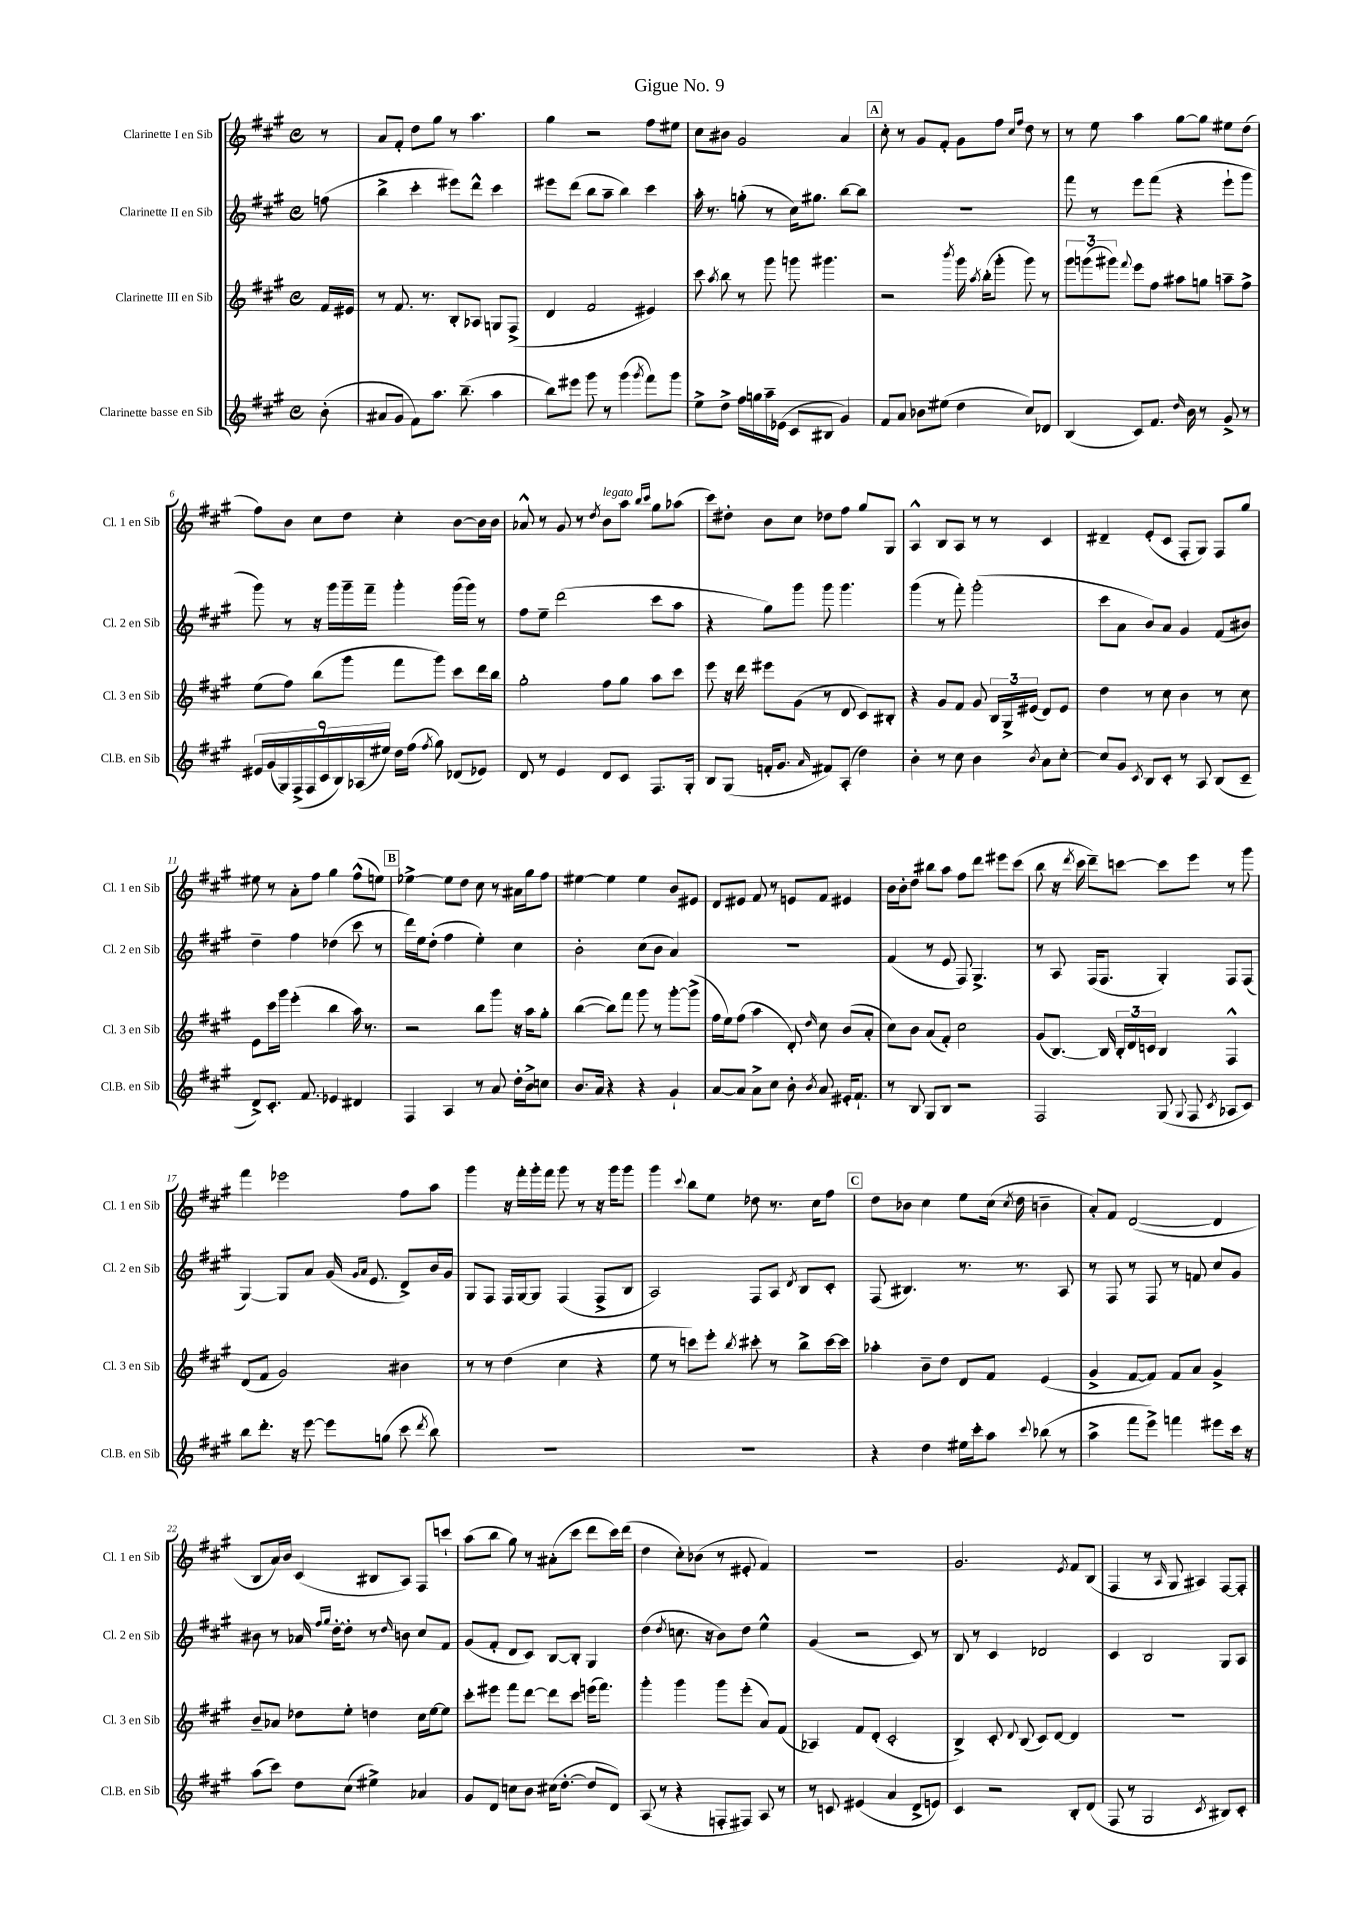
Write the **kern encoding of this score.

**kern	**kern	**kern	**kern
*staff4	*staff3	*staff2	*staff1
*clefG2	*clefG2	*clefG2	*clefG2
*k[f#c#g#]	*k[f#c#g#]	*k[f#c#g#]	*k[f#c#g#]
*M4/4	*M4/4	*M4/4	*M4/4
*met(c)	*met(c)	*met(c)	*met(c)
(8b'	16f#	(8ff	8r
.	16e#	.	.
=	=	=	=
8a#	8r	4bb^	8a
8g#	8.f#	.	8f#'
8f#)	.	4ccc#'	8dd
.	8.r	.	.
8.aa	.	.	8gg#
.	8B'	8eee#)	8r
(8.bb~	.	.	.
.	8A-	8ddd^^	4.aa
4aa	8G	4ccc#	.
.	(8F#^	.	.
=	=	=	=
8bb)	4d	8eee#	4gg#
8eee#	.	(8ddd	.
8ggg#	2f#	8bb	2r
8r	.	8aa~	.
(4ggg#	.	4bb)	.
8qggg#	.	.	.
8fff#)	4e#)	4ccc#	8ff#
8ggg#	.	.	8ee#
=	=	=	=
8ee^	8ccc#	16aa'	8cc#
.	.	8.r	.
.	8qaa	.	.
8dd^	8bb	.	8b#
16ff#	8r	(8gg'	2g#
16gg	.	.	.
16aa~	8ggg#	8r	.
(16e-	.	.	.
8c#	8ggg	16cc#)	.
.	.	8.gg#	.
8B#	4.ggg#	.	.
4g#)	.	[8bb	4a
.	.	8bb]	.
=	=	=	=
8f#	2r	1r	8cc#'
8a	.	.	8r
8b-	.	.	8g#
(8ee#	.	.	8f#'
.	8qbbb	.	.
4dd	16ggg#	.	8g#
.	8qaa	.	.
.	(16bb'	.	.
.	8ggg#'	.	8ff#
.	.	.	16qqcc#
.	.	.	16qqff#
8cc#)	8ggg#)	.	8dd
8d-	8r	.	8r
=	=	=	=
(4B	12ggg#	8fff#	8r
.	(12ggg	.	.
.	.	8r	8ee
.	12ggg#)	.	.
.	8qqfff#	.	.
8c#)	8eee	8eee	4aa
8.f#	8ff#	(8fff#	.
.	8aa#	4r	[8gg#
16qqdd	.	.	.
16b	.	.	.
8r	8gg	.	8gg#]
8g#^	8aa~	8eee`	8ee#
8r	8ff#^	8ggg#	(8dd
=	=	=	=
18e#	(8ee	8ggg#)	8ff#)
(18g#	.	.	.
18G#)	.	.	.
.	8ff#)	8r	8b
(18F#^	.	.	.
18F#	.	.	.
.	(8bb	16r	8cc#
18c#	.	.	.
.	.	16ggg#	.
18B)	.	.	.
.	8ggg#	16ggg#~	8dd
(18A-	.	.	.
.	.	16fff#~	.
18ee#)	.	.	.
16dd	8fff#	4ggg#'	4cc#'
(16ff#	.	.	.
8qff#	.	.	.
8gg#)	8ggg#)	.	.
(8d-	8ccc#	(16ggg#	[8b
.	.	16ggg#)	.
8e-)	16ddd	8r	16b]
.	16bb	.	16b
=	=	=	=
8d	2gg#'	8ff#	8a-^^
8r	.	8ee~	8r
4e	.	(2ddd	8g#
.	.	.	8r
.	.	.	8qdd
8d	8ff#	.	8b
8c#	8gg#	.	8aa
.	.	.	16qqbb
.	.	.	16qqccc#
8.F#	8aa	8ccc#	8gg#
.	8ccc#	8aa	(8aa-
16G#'	.	.	.
=	=	=	=
8B	8eee	4r	8ccc#)
(8G#	16r	.	8dd#'
.	16ddd	.	.
16f'	8eee#	8gg#)	8b
8.g#	.	.	.
.	(8g#	8ggg#	8cc#
16qqa	.	.	.
8f#)	8r	8ggg#	8dd-
(8A'	8d	4.ggg#	8ff#
4dd)	8c#)	.	8gg#
.	8B#'	.	8G#
=	=	=	=
4b'	4r	(4ggg#	4A^^
8r	8g#	8r	8B
8cc#	8f#	8fff#')	8A
4b	8g#	(2ggg#'	8r
.	24B	.	8r
.	24G#^	.	.
.	(24e#	.	.
8qb	.	.	.
8a	8d)	.	4c#
[8cc#'	8e#	.	.
=	=	=	=
8cc#]	4dd	8ccc#	4d#~
8g#	.	8a	.
8qc#	.	.	.
8B	8r	8b)	(8e'
8c#'	8cc#	8a	8c#
8r	4b	4g#	8F#'
8A	.	.	8G#)
(8B	8r	(8f#	8F#
8c#~	8cc#	8b#)	8gg#
=	=	=	=
8d^)	8e	4dd~	8ee#
8.c#'	16ccc#	.	8r
.	16ggg#	.	.
.	(4eee'	4ff#	8a'
8.f#	.	.	.
.	.	.	8ff#
4e-	4bb	(4dd-	4gg#
4d#	16aa)	8ccc#	(8ff#^^
.	8.r	.	.
.	.	8r	8ee)
=	=	=	=
4F#	2r	16ddd)	[4ee-^
.	.	16ee	.
.	.	(8dd'	.
4A	.	4ff#	8ee-]
.	.	.	8dd
8r	8bb	4ee')	8cc#
8a	8ggg#	.	8r
16dd'	16r	4cc#	16a#
16b^	16aa	.	16gg#
8cc	8gg#'	.	8ff#
=	=	=	=
8.b	([4bb	2b'	[4ee#
16a	.	.	.
4r	8bb])	.	4ee#]
.	8fff#	.	.
4r	8ggg#	(8cc#	4ee#
.	8r	8b	.
4g#`	[8ggg#'	4a)	8b
.	(8ggg#^]	.	8e#
=	=	=	=
[8a	16ff#	1r	8d
.	16ee)	.	.
8a]	(8ff#	.	8e#
8a^	4aa	.	8f#
8cc#	.	.	8r
8b'	8d')	.	8e
8qb	16qqdd	.	.
8a	8cc#	.	8f#
16e#'	(8b	.	4e#
8.f#`	.	.	.
.	8a'	.	.
=	=	=	=
8r	8cc#)	(4f#	16b
.	.	.	16b'
8B	8b	.	8dd
8G#	(8a	8r	8bb#
8B	8f#')	8e	8aa
2r	2cc#	8F#)	8ff#
.	.	4.G#^	8ddd
.	.	.	8eee#
.	.	.	(8ccc#
=	=	=	=
2F#	(8g#	8r	8bb
.	[8.B)	8A	16r
.	.	.	8qddd
.	.	.	16ccc#
.	.	(16F#	8ddd~)
.	16B]	8.F#	.
.	24B'	.	[8ccc
.	24d	.	.
.	24c	.	.
(8G#	4B	4G#')	8ccc]
8qqG#	.	.	.
8F#	.	.	8eee
8qc#	.	.	.
8A-	4F#^^	8F#	8r
8c#)	.	(8F#	8ggg#
=	=	=	=
8bb	(8d	[4G#)	4fff#
8.ddd'	8f#	.	.
.	2g#)	8G#]	2eee-
16r	.	.	.
[8eee	.	8a	.
8eee]	.	(16g#	.
.	.	16qqg#	.
.	.	16qqa	.
.	.	8.e	.
(8gg	.	.	.
8ccc#	4b#	8d^)	8ff#
8qddd	.	.	.
8bb)	.	16b	8aa
.	.	16g#	.
=	=	=	=
1r	8r	8G#	4ggg#
.	8r	8F#	.
.	(4dd	16F#	16r
.	.	[16G#	16fff#'
.	.	8G#]	16ggg#'
.	.	.	16fff#
.	4cc#	(4F#	8ggg#
.	.	.	8r
.	4r	8F#^	16r
.	.	.	16ggg#
.	.	8B	8ggg#
=	=	=	=
1r	8ee	2A)	4ggg#
.	8r	.	.
.	.	.	8qqccc#
.	8ccc)	.	8bb
.	8eee'	.	8ee
.	8qbb	.	.
.	8ccc#'	8F#	8dd-
.	8r	8A	8.r
.	.	8qd	.
.	8bb^	8B	.
.	.	.	16cc#
.	[16ccc#	8c#'	8ff#
.	16ccc#]	.	.
=	=	=	=
4r	4aa-'	(8F#	8dd
.	.	4.B#)	8b-
4dd	8b~	.	4cc#
.	8dd	.	.
16ee#	8d	8.r	8ee
16ccc#'	.	.	.
8aa	8f#	.	(16cc#
.	.	.	8qcc#
.	.	8.r	16dd
8qqccc#	.	.	.
(8bb-	(4e	.	4b~
8r	.	8A	.
=	=	=	=
4aa^	4g#^	8r	8a')
.	.	8F#	8f#
8fff#	[8f#	8r	([2d
8eee^)	8f#])	8F#	.
4fff	8f#	8r	.
.	8a	8f	.
8eee#	4g#^	8cc#	4d]
16ccc#	.	8g#	.
16r	.	.	.
=	=	=	=
(8aa	8b~	8b#	8B
8ccc#)	8a-	8r	16a)
.	.	.	16b
8dd	8dd-	16a-	(4c#
.	.	16qqff#	.
.	.	16qqgg#	.
.	.	[16dd'	.
(8cc#	8ee'	8dd']	.
4ee#^)	4dd	8r	8B#
.	.	16qqdd	.
.	.	8b	8A)
4a-	16cc#	8cc#	8F#
.	[16ee	.	.
.	8ee]	8f#	8ccc`
=	=	=	=
8g#	8ccc#'	(8g#	(8aa
8d	8eee#	8f#'	8bb
8cc	8fff#	8d	8gg#)
8b	[8ddd	8c#)	8r
(16cc#	8ddd]	[8B	(8a#'
[8.dd'	.	.	.
.	8ccc#	8B']	8ccc#
8dd]	(16eee	4G#	8ddd
.	8.fff#)	.	.
8d)	.	.	16ccc#)
.	.	.	(16ddd
=	=	=	=
(8A	4ggg#'	(4dd	4dd
8r	.	.	.
.	.	8qdd	.
4r	4ggg#	8.cc	8cc#')
.	.	.	(8b-
.	.	16r	.
8F'	8ggg#	8b)	8r
8F#)	(8eee'	8dd	8e#'
8A	8a)	4ee^^	4f#)
8r	(8f#	.	.
=	=	=	=
8r	4A-)	(4g#	1r
8c	.	.	.
(4e#	8f#	2r	.
.	(8d'	.	.
4a	2c#'	.	.
8d^	.	8c#)	.
8e)	.	8r	.
=	=	=	=
4c#	4B^)	8B	2.g#
.	.	8r	.
2r	8c#'	4c#	.
.	8qqd	.	.
.	(8B	.	.
.	8c#)	2d-	.
.	[8d	.	.
.	.	.	8qe
8B'	4d]	.	8f#
(8d	.	.	(8B
=	=	=	=
8F#	1r	4c#	4F#
8r	.	.	.
2G#	.	2B	8r
.	.	.	16qqA
.	.	.	8G#
.	.	.	4A#)
8qc#	.	.	.
8B#)	.	8G#	[8F#
8c#'	.	8A	8F#']
==	==	==	==
*-	*-	*-	*-
